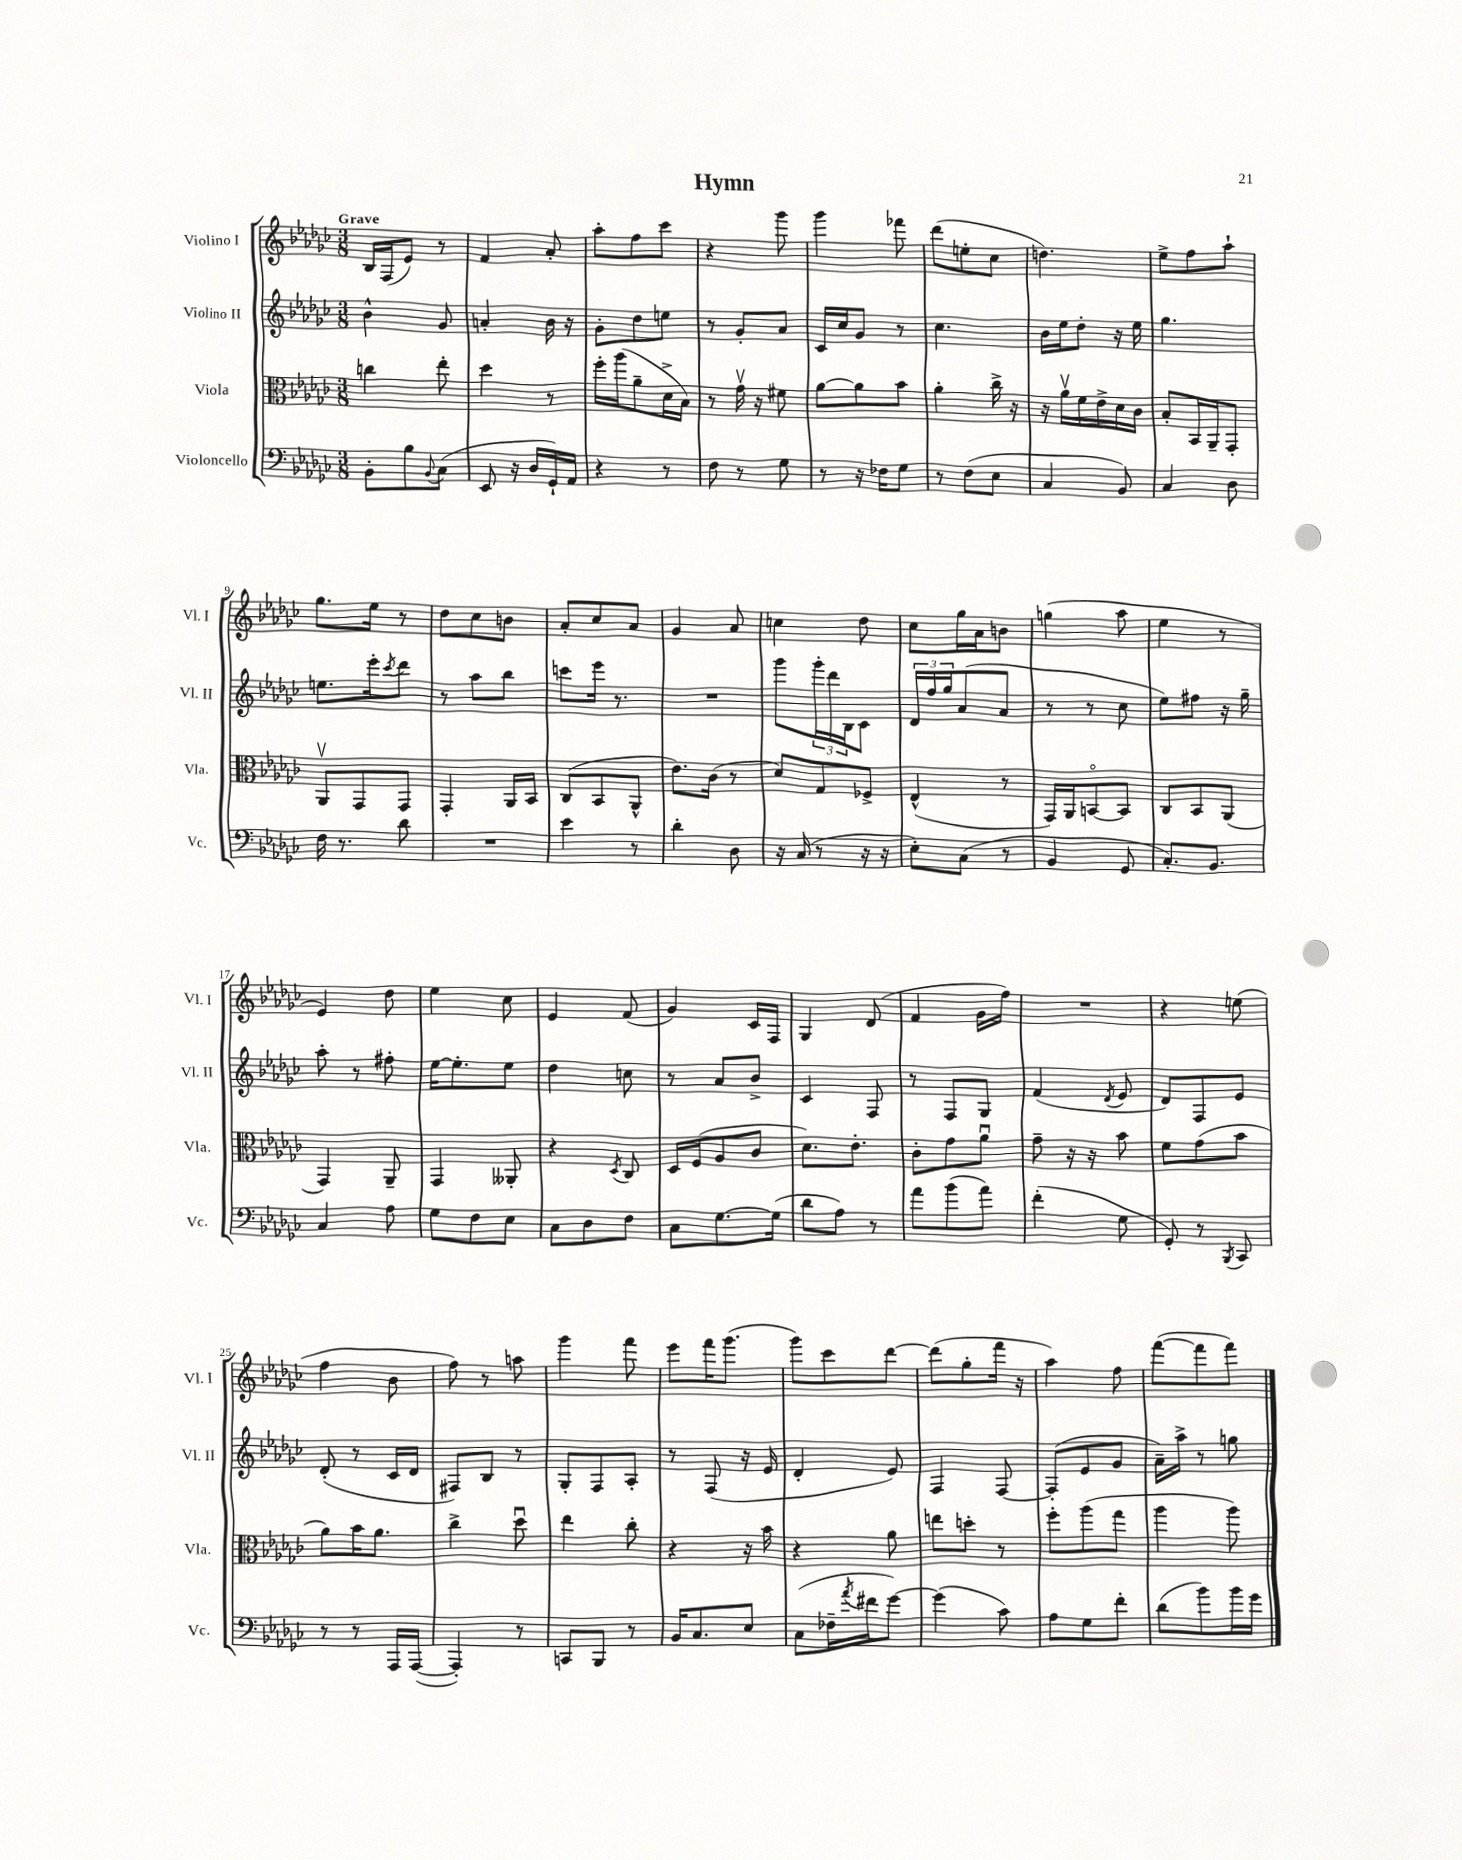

**kern	**kern	**kern	**kern
*part4	*part3	*part2	*part1
*staff4	*staff3	*staff2	*staff1
*I"Violoncello	*I"Viola	*I"Violino II	*I"Violino I
*I'Vc.	*I'Vla.	*I'Vl. II	*I'Vl. I
*clefF4	*clefC3	*clefG2	*clefG2
*k[b-e-a-d-g-c-]	*k[b-e-a-d-g-c-]	*k[b-e-a-d-g-c-]	*k[b-e-a-d-g-c-]
*M3/8	*M3/8	*M3/8	*M3/8
=1	=1	=1	=1
!	!	!	!LO:TX:a:B:t=Grave
8BB-'\L	4ccn\	4b-^^\	16B-/LL
.	.	.	(16F/J
8B-\	.	.	8e-/J)
8qqBB-/	.	.	.
(8C-\J	8ee-'\	8g-/	8r
=2	=2	=2	=2
8EE-/	4dd-\	4an'/	4f/
16r	.	.	.
16D-/LL	.	.	.
16GG-`/)	8r	16b-\	8a-'/
16AA-/JJ	.	16r	.
=3	=3	=3	=3
4r	16ff'\LL	8g-'\L	8aa-'\L
.	(16aa-\J	.	.
.	8a-~\	8dd-\	8ff\
8r	16d-^\L	8een\J	8ccc-\J
.	16B-\JJ)	.	.
=4	=4	=4	=4
8F\	8r	8r	4r
8r	16g-v\	8g-'/L	.
.	16r	.	.
8G-\	8f#X\	8a-/J	8ggg-\
=5	=5	=5	=5
8r	[8a-\L	16c-/LL	4ggg-\
.	.	16cc-/J	.
16r	8a-\]	8g-/J	.
16F-X\KL	.	.	.
8G-\J	8b-\J	8r	8fff-X\
=6	=6	=6	=6
8r	4a-'\	4.cc-\	(8ddd-\L
(8F\L	.	.	8een'\
8E-\J	16cc-^\	.	8cc-\J
.	16r	.	.
=7	=7	=7	=7
4C-/	16r	16b-\LL	4.ddn\)
.	16a-v\LL	16ee-\J	.
.	16f\	8dd-'\J	.
.	16e-^\	.	.
8BB-/)	16d-\	16r	.
.	16c-\JJ	16ee-\	.
=8	=8	=8	=8
4C-/	8B-'/L	4.gg-\	8ee-^\L
.	16BB-/L	.	8ff\
.	16AA-~/J	.	.
8D-\	8GG-'/J	.	8aa-`\J
!!LO:LB:g=z
=9	=9	=9	=9
16F\	8AA-v/L	8.een\L	8.gg-\L
8.r	.	.	.
.	8GG-/	.	.
.	.	16eee-'\k	16ee-\Jk
.	.	8qccc-/	.
8d-\	8GG-/J	8ddd-\J	8r
=10	=10	=10	=10
4.r	4GG-'/	8r	8dd-\L
.	.	8aa-\L	8cc-\
.	16AA-/LL	8bb-\J	8bn\J
.	16BB-/JJ	.	.
=11	=11	=11	=11
4e-\	(8C-/L	8cccn\L	8a-'/L
.	8BB-/	16eee-\Jk	8cc-/
.	.	8.r	.
8r	8AA-^^/J	.	8a-/J
=12	=12	=12	=12
4d-'\	8.e-\L)	4.r	4g-/
.	(16c-\Jk	.	.
8D-\	8r	.	8a-/
=13	=13	=13	=13
16r	8d-/L)	8ggg-\L	4ccn\
(16C-/	.	.	.
8r	8G-/	24ggg-'\L	.
.	.	24ddd-\	.
.	.	24B-\J	.
16r	8F-X^/J	8c-\J	8dd-\
16r	.	.	.
=14	=14	=14	=14
8E-'\L)	(4E-^^/	24d-/LL	8cc-\L
.	.	24ff/	.
.	.	24gg-/J	.
(8C-\J	.	(8a-/	16gg-\L
.	.	.	16a-\J
8r	8r	8a-/J	8bn\J
=15	=15	=15	=15
4BB-/	16GG-/LL)	8r	(4ggn\
.	16AA-/J	.	.
.	[8BBn/	8r	.
8GG-/	8BB/J]	8cc-\	8aa-\
=16	=16	=16	=16
8.C-'/L)	8C-/L	8ee-\L)	4ee-\
.	8BB-/	8ff#X\J	.
8.BB-/J	.	.	.
.	(8AA-/J	16r	8r
.	.	16gg-~\	.
!!LO:LB:g=z
=17	=17	=17	=17
4C-/	4GG-/)	8aa-'\	4e-/)
.	.	8r	.
8A-\	8AA-~/	8ff#X'\	8dd-\
=18	=18	=18	=18
8G-\L	4GG-/	[16ee-\KL	4ee-\
.	.	8.ee-'\]	.
8F\	.	.	.
8E-\J	8AA--X'/	8ee-\J	8cc-\
=19	=19	=19	=19
8C-\L	4r	4dd-\	4e-/
8D-\	.	.	.
.	8qD-/	.	.
8F\J	8C-/	8ccn\	(8f/
=20	=20	=20	=20
8C-\L	16D-/LL	8r	4g-/)
.	(16F/J	.	.
[8.G-\	8A-/	8a-/L	.
.	8c-/J	8b-^/J	16c-/LL
(16G-\Jk]	.	.	16F/JJ
=21	=21	=21	=21
8d-\L	8.d-\L)	4c-/	4G-/
8A-\J)	.	.	.
.	8.e-'\J	.	.
8r	.	8F/	(8d-/
=22	=22	=22	=22
8a-\L	8c-'\L	8r	4f/
(8b-\	8g-\	8F/L	.
8a-\J)	8a-u\J	8G-/J	16g-\LL
.	.	.	16ff\JJ)
=23	=23	=23	=23
(4f'\	8g-~\	(4f/	4.r
.	16r	.	.
.	16r	.	.
.	.	8qd-/	.
8G-\	8b-\	8e-/	.
=24	=24	=24	=24
8GG-'/)	8f\L	8d-/L)	4r
8r	(8g-\	8F/	.
8qBBB-/	.	.	.
8CC-/	8b-\J	8e-/J	(8een\
!!LO:LB:g=z
=25	=25	=25	=25
8r	8a-\L)	(8d-'/	4ff\
8r	16b-\K	8r	.
.	8.a-\J	.	.
16AAA-/LL	.	16c-/LL	8b-\
([16AAA-/JJ	.	16d-/JJ	.
=26	=26	=26	=26
4AAA-'/])	4cc-^\	8F#X/L)	8ff\)
.	.	8B-/J	8r
8r	8dd-u\	8r	8aan\
=27	=27	=27	=27
8CCn/L	4ee-\	8G-'/L	4ggg-\
8BBB-/J	.	8F/	.
8r	8cc-'\	8A-'/J	8fff\
=28	=28	=28	=28
16BB-/KL	4r	8r	8eee-\L
8.C-/	.	.	.
.	.	(8F/	16fff\K
.	.	.	(8.ggg-\J
8E-/J	16r	16r	.
.	16b-\	16e-/	.
=29	=29	=29	=29
(8C-\L	4r	4d-'/	8ggg-\L)
16F-X~\L	.	.	8ccc-\
8qa-/	.	.	.
16f#X\J	.	.	.
[8g-\J)	8a-\	8e-/)	[8ddd-\J
=30	=30	=30	=30
(4g-\]	8een\L	4F/	(8ddd-\L]
.	8ddn'\J	.	8gg-'\
8c-\)	8r	[8F/	16fff\Jk
.	.	.	16r
=31	=31	=31	=31
8A-\L	8ff'\L	(8F'/L]	4aa-\)
8G-\	(8aa-\	8e-/	.
8f'\J	8gg-\J	8g-/J	8ff\
=32	=32	=32	=32
(8d-\L	4aa-\	16a-~\LL)	([8fff\L
.	.	16aa-^\JJ	.
8b-\)	.	8r	8fff\]
16b-\L	8aa-\)	8ggn\	8fff\J)
16g-\JJ	.	.	.
==	==	==	==
*-	*-	*-	*-
